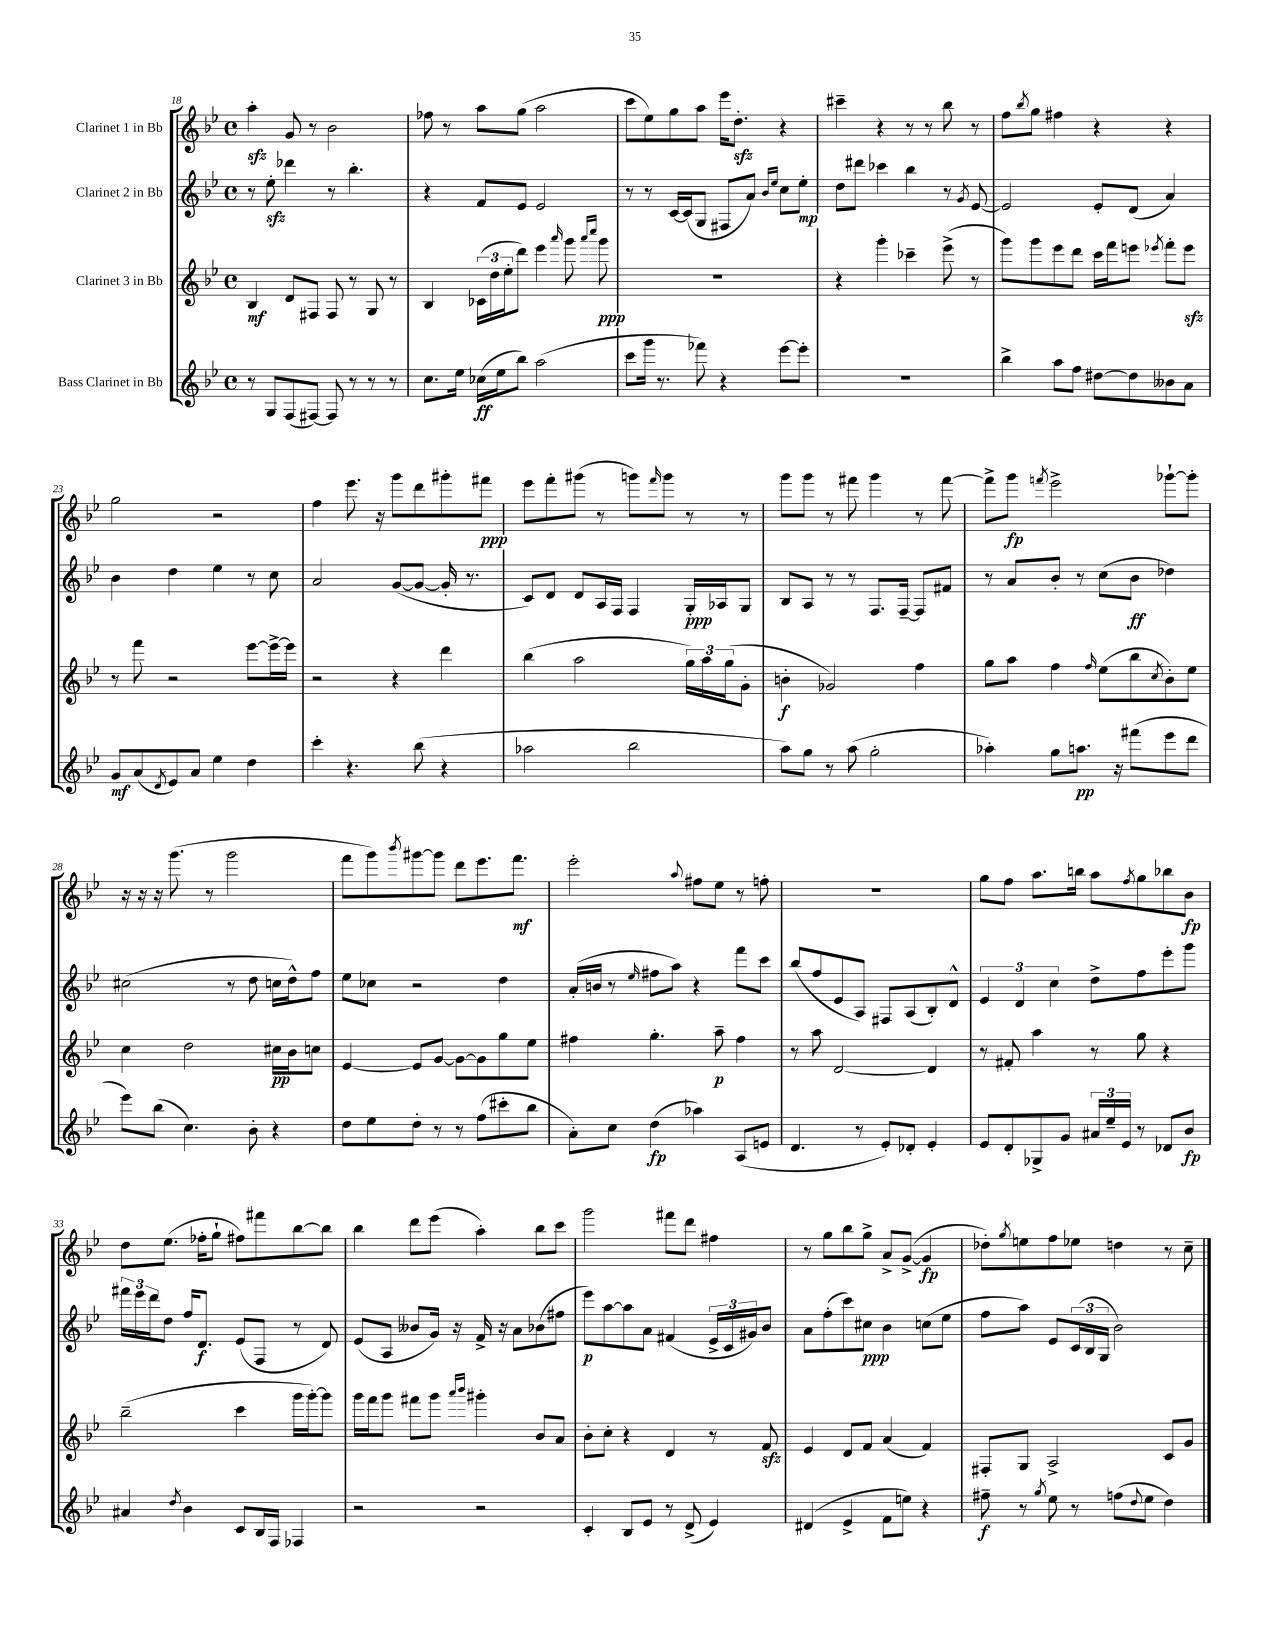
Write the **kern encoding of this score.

**kern	**kern	**kern	**kern
*staff4	*staff3	*staff2	*staff1
*clefG2	*clefG2	*clefG2	*clefG2
*k[b-e-]	*k[b-e-]	*k[b-e-]	*k[b-e-]
*M4/4	*M4/4	*M4/4	*M4/4
*met(c)	*met(c)	*met(c)	*met(c)
8r	4B-/	8r	4aa'\
8G/L	.	8ee-'\	.
(8F/	8d/L	4ddd-\	8g/
[8F#/J)	8F#/J	.	8r
8F#/]	8F#/	8r	2b-\
8r	8r	4.bb-'\	.
8r	8G/	.	.
8r	8r	.	.
=	=	=	=
8.cc\L	4B-/	4r	8ff-\
.	.	.	8r
16ee-\Jk	.	.	.
(16cc-\LL	(24c-\LL	8f/L	8aa\L
.	24dd\	.	.
16ee-\J	.	.	.
.	24ee-'\J	.	.
8bb-\J)	8ddd\J)	8e-/J	(8gg\J
(2aa\	4eee-\	2e-/	2aa\
.	16qqaaa/	.	.
.	8ggg\	.	.
.	16qqaaa/LL	.	.
.	16qqcccc/JJ	.	.
.	8ggg\	.	.
=	=	=	=
8ccc\L	1r	8r	8ccc\L
16ggg\Jk	.	8r	8ee-\)
8.r	.	.	.
.	.	[16c/LL	8gg\
.	.	(16c/]J	.
8fff-\)	.	8G/J	8aa\J
4r	.	8F#/L	16eee-\LK
.	.	.	8.dd'\J
.	.	8a/J)	.
.	.	16qqb-/LL	.
.	.	16qqee-/JJ	.
[8eee-\L	.	8cc\L	4r
8eee-'\]J	.	8ee-'\J	.
=	=	=	=
1r	4r	8dd\L	4ccc#~\
.	.	8ddd#\J	.
.	4ggg'\	4ccc-\	4r
.	4ccc-~\	4bb-\	8r
.	.	.	8r
.	(8eee-^\	8r	8bb-\
.	.	8qg/	.
.	8r	[8e-/	8r
=	=	=	=
4bb-^\	8ggg\L)	2e-/]	8ff\L
.	.	.	8qbb-/
.	8ggg\	.	8gg\J
8aa\L	8eee-\	.	4ff#\
8ff\J	8ddd\J	.	.
[8dd#\L	16ccc\LL	8e-'/L	4r
.	16fff\J	.	.
8dd#\]	8eee\J	(8d/J	.
.	8qeee-/	.	.
8b--\	8fff'\L	4a/)	4r
8a\J	8eee-\J	.	.
=	=	=	=
8g/L	8r	4b-\	2gg\
(8a/	8fff\	.	.
8qd/	.	.	.
8e-/)	2r	4dd\	.
8a/J	.	.	.
4ee-\	.	4ee-\	2r
4dd\	[8eee-\L	8r	.
.	16eee-^\_L	8cc\	.
.	16eee-\]JJ	.	.
=	=	=	=
4ccc'\	2r	2a/	4ff\
4.r	.	.	8.eee-\
.	.	.	16r
.	4r	([8g/L	8ggg\L
(8bb-\	.	8g/_J	8ddd\
4r	4ddd\	16g'/]	8ggg#'\
.	.	8.r	.
.	.	.	8fff#\J
=	=	=	=
2aa-\	(4bb-\	8c/L)	8eee-\L
.	.	8d/J	8fff'\
.	2aa\	8d/L	(8ggg#\J
.	.	16A/L	8r
.	.	16F/JJ	.
2bb-\	.	4F/	8ggg\L)
.	.	.	16qqfff/
.	.	.	8ggg\J
.	24gg\LL)	16G'/LL	8r
.	24aa\	.	.
.	.	16A-/J	.
.	(24gg\J	.	.
.	8g'\J	8G/J	8r
=	=	=	=
8aa\L)	4b'\	8B-/L	8ggg\L
8gg\J	.	8A/J	8ggg\J
8r	2g-/)	8r	8r
(8aa\	.	8r	8fff#\
2gg'\	.	8.F/L	4ggg\
.	.	[16F~/Jk	.
.	4ff\	8F/]L	8r
.	.	8f#/J	[8fff#\
=	=	=	=
4aa-'\)	8gg\L	8r	8fff#^\]L
.	8aa\J	8a/L	8ggg\J
.	.	.	8qfff/
8gg\L	4ff\	8b-'/J	2eee-^\
8.aa\J	.	8r	.
.	16qqff/	.	.
.	(8ee-\L	(8cc\L	.
16r	.	.	.
(8fff#\L	8bb-\	8b-\J	.
.	8qcc/	.	.
8eee-\	8b-'\)	4dd-\)	[8ggg-`\L
8ddd\J	8ee-\J	.	8ggg-'\]J
=	=	=	=
8eee-\L)	4cc\	(2cc#\	16r
.	.	.	16r
(8bb-\J	.	.	16r
.	.	.	(8.ggg\
4.cc\)	2dd\	.	.
.	.	.	8r
.	.	8r	2ggg\
8b-'\	.	8dd\	.
4r	16cc#\LL	16cc\LL	.
.	16b-\J	16dd^^\J)	.
.	8cc\J	8ff\J	.
=	=	=	=
8dd\L	[4e-/	8ee-\L	8fff\L
8ee-\	.	8cc-\J	8ggg\)
.	.	.	8qbbb-/
8dd'\J	8e-/]L	2r	[8ggg#\
8r	[8g/J	.	8ggg#\]J
8r	8g\_L	.	8ddd\L
(8ff\L	8g\]	.	8.eee-\
8ccc#'\	8gg\	4dd\	.
.	.	.	8.fff\J
8bb-\J	8ee-\J	.	.
=	=	=	=
8a'\L)	4ff#\	(16a'/LL	2eee-'\
.	.	16b/JJ	.
8cc\J	.	8r	.
.	.	16qqee-/	.
(4dd\	4.gg'\	8ff#\L	.
.	.	8aa\J)	.
.	.	.	8qqaa/
4aa-\)	.	4r	8ff#\L
.	8aa~\	.	8ee-\J
(8A/L	4ff#\	8fff\L	8r
8e/J	.	8ccc\J	8ff'\
=	=	=	=
4.d/	8r	(8bb-/L	1r
.	8aa\	8ff/	.
.	[2d/	8e-/	.
8r	.	8A/J)	.
8e-'/L)	.	8F#/L	.
8d-'/J	.	(8A/	.
4e-'/	4d/]	8B-'/)	.
.	.	8d^^/J	.
=	=	=	=
8e-/L	8r	6e-/	8gg\L
8d'/	8f#'/	.	8ff\J
.	.	6d/	.
8G-^/	4aa\	.	8.aa\L
.	.	6cc\	.
8g/J	.	.	.
.	.	.	16bb\Jk
24a#/LL	8r	8dd^\L	8aa\L
24ee-~/	.	.	.
24e-/JJ	.	.	.
.	.	.	8qff/
8r	8gg\	8ff\	8gg\
8d-/L	4r	8eee-'\	8bb-\
8b-/J	.	8ggg\J	8b-\J
=	=	=	=
4a#/	(2bb-~\	24fff#\LL	8dd\L
.	.	24eee-\	.
.	.	24ddd\J	.
.	.	8dd\J	(8.ee-\J
8qdd/	.	.	.
4b-\	.	16ff/LK	.
.	.	8.d/J	16ff-'\LK
.	.	.	8gg`\J
8c/L	4ccc\	(8e-/L	8ff#\L)
16B-/L	.	8F/J	8fff#\
16F/JJ	.	.	.
4F-/	16ggg\LL	8r	[8bb-\
.	[16ggg'\J)	.	.
.	8ggg\]J	8d/)	8bb-\]J
=	=	=	=
2r	16ggg\LL	(8e-/L	4bb-\
.	16fff\J	.	.
.	8ggg\J	8A/J	.
.	8fff#\L	8b--/L	8ddd\L
.	8ggg\J	16g/Jk)	(8eee-\J
.	.	16r	.
.	16qqaaa/LL	.	.
.	16qqbbb-/JJ	.	.
2r	4ggg#'\	16f^/	4aa'\)
.	.	16r	.
.	.	8a\L	.
.	8b-/L	(8b-\	8bb-\L
.	8a/J	8ff#\J	8ccc\J
=	=	=	=
4c'/	8b-'\L	8eee-\L)	2ggg\
.	8cc'\J	[8aa\	.
8B-/L	4r	8aa\]	.
8e-/J	.	8a\J	.
8r	4d/	(4f#/	8fff#\L
(8d^/	.	.	8ddd\J
4e-/)	8r	24e-^/LL	4ff#\
.	.	24c/	.
.	.	24g#/J)	.
.	8f/	8b-/J	.
=	=	=	=
(4d#/	4e-/	8a\L	8r
.	.	(8ff'\	8gg\L
4e-^/	8d/L	8ccc\)	8bb-\
.	8f/J	8cc#\J	8gg^\J
8f\L	(4a/	4b-\	8a^/L
8ee\J)	.	.	([8g^/J
4r	4f/)	(8cc\L	4g/]
.	.	8ee-\J	.
=	=	=	=
8ff#~\	8F#'/L	8ff\L	8dd-'\L)
.	.	.	8qgg/
8r	8G/J	8aa\J)	8ee\
8qgg/	.	.	.
8ee-\	2A^/	8e-/L	8ff\
8r	.	(24c/L	8ee-\J
.	.	24B-/	.
.	.	24G/JJ	.
(8ff\L	.	2b-\)	4dd\
8qqdd/	.	.	.
8ee-\J	.	.	.
4dd\)	8c/L	.	8r
.	8g/J	.	8cc~\
==	==	==	==
*-	*-	*-	*-
